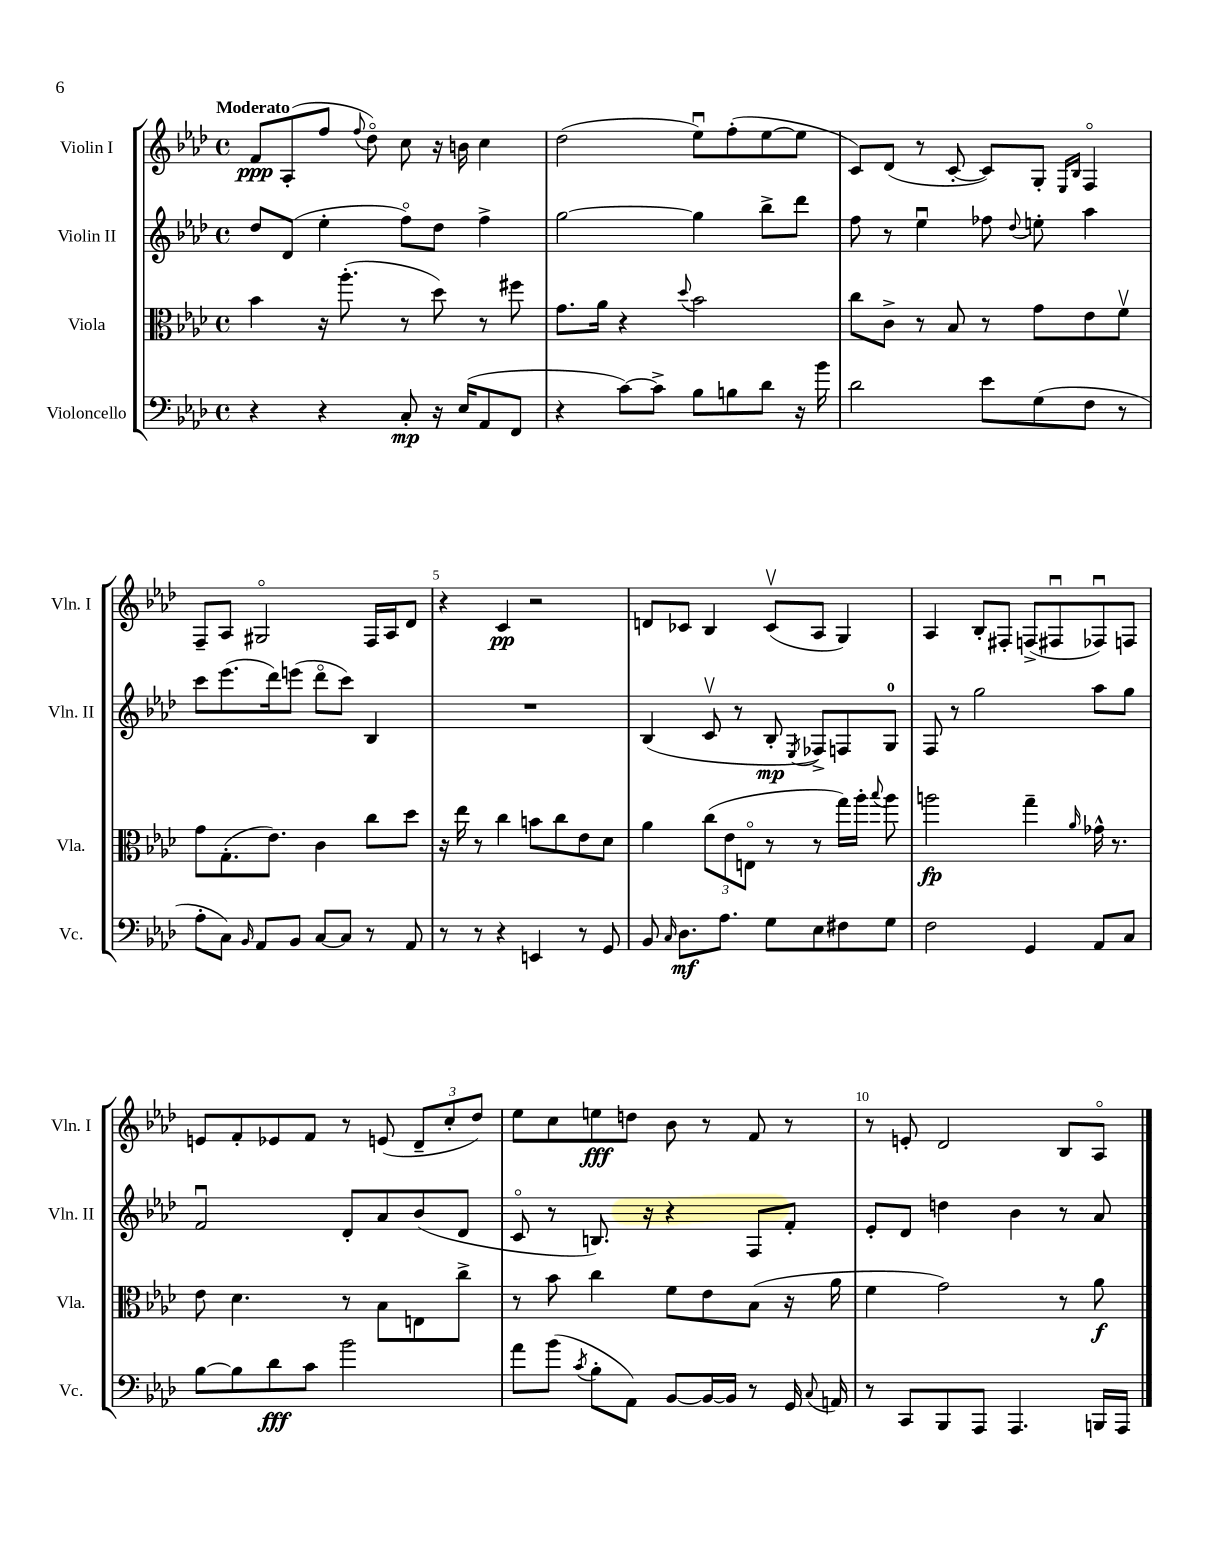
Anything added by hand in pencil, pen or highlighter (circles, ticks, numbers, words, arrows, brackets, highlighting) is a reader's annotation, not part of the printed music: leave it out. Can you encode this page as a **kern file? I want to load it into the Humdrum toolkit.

**kern	**kern	**kern	**kern
*staff4	*staff3	*staff2	*staff1
*clefF4	*clefC3	*clefG2	*clefG2
*k[b-e-a-d-]	*k[b-e-a-d-]	*k[b-e-a-d-]	*k[b-e-a-d-]
*M4/4	*M4/4	*M4/4	*M4/4
*met(c)	*met(c)	*met(c)	*met(c)
4r	4b-	8dd-	8f
.	.	(8d-	(8A-'
4r	16r	4ee-'	8ff
.	(8.aa-'	.	.
.	.	.	8qqff
.	.	.	8dd-o)
8C'	8r	8ffo)	8cc
16r	8dd-)	8dd-	16r
(16E-	.	.	16b
8AA-	8r	4ff^	4cc
8FF	8ff#	.	.
=	=	=	=
4r	8.g	[2gg	(2dd-
.	16a-	.	.
[8c)	4r	.	.
8c^]	.	.	.
.	8qqdd-	.	.
8B-	2b-	4gg]	8ee-u)
8B	.	.	(8ff'
8d-	.	8bb-^	[8ee-
16r	.	8ddd-	8ee-]
16b-	.	.	.
=	=	=	=
2d-	8cc	8ff	8c)
.	8c^	8r	(8d-
.	8r	4ee-u	8r
.	8B-	.	[8c'
8e-	8r	8ff-	8c])
.	.	8qqdd-	.
(8G	8g	8ee'	8G'
.	.	.	16qqE-
.	.	.	16qqB-
8F	8e-	4aa-	4Fo
8r	8fv	.	.
=	=	=	=
8A-'	8g	8ccc	8F~
8C)	(8.G'	(8.eee-	8A-
16qqBB-	.	.	.
8AA-	.	.	2G#o
.	8.e-)	16ddd-)	.
8BB-	.	(8eee	.
[8C	4c	8ddd-o	.
8C]	.	8ccc)	.
8r	8cc	4B-	16F
.	.	.	16A-
8AA-	8dd-	.	8d-
=	=	=	=
8r	16r	1r	4r
.	16ee-	.	.
8r	8r	.	.
4r	4cc	.	4c
4EE	8b	.	2r
.	8cc	.	.
8r	8e-	.	.
8GG	8d-	.	.
=	=	=	=
8BB-	4a-	(4B-	8d
16qqC	.	.	.
8.D-	.	.	8c-
.	(12cc	8cv	4B-
8.A-	.	.	.
.	12e-	.	.
.	.	8r	.
.	12Eo	.	.
8G	8r	8B-'	(8c-v
.	.	8qE-	.
8E-	8r	8F-^)	8A-
8F#	16gg)	8F	4G)
.	16aa-'	.	.
.	8qqbb-	.	.
8G	8aa-	8G	.
=	=	=	=
2F	2aa	8F	4A-
.	.	8r	.
.	.	2gg	8B-'
.	.	.	8F#'
4GG	4gg~	.	(8F^
.	.	.	8F#u
.	16qqa-	.	.
8AA-	16g-^^	8aa-	8F-u)
.	8.r	.	.
8C	.	8gg	8F
=	=	=	=
[8B-	8e-	2fu	8e
8B-]	4.d-	.	8f'
8d-	.	.	8e-
8c	.	.	8f
2b-	8r	8d-'	8r
.	8B-	8a-	(8e
.	8E	(8b-	12d-~
.	.	.	12cc'
.	8cc^	8d-	.
.	.	.	12dd-)
=	=	=	=
8a-	8r	8co	8ee-
(8b-	8b-	8r	8cc
8qc	.	.	.
8B-'	4cc	8.B)	8ee
8AA-)	.	.	8dd
.	.	16r	.
[8BB-	8f	4r	8b-
16BB-_	8e-	.	8r
16BB-]	.	.	.
8r	(8B-	8F	8f
16GG	16r	8f'	8r
8qqC	.	.	.
16AA	16a-	.	.
=	=	=	=
8r	4f	8e-'	8r
8CC	.	8d-	8e'
8BBB-	2g)	4dd	2d-
8AAA-	.	.	.
4.AAA-	.	4b-	.
.	8r	8r	8B-
16BBB	8a-	8a-	8A-o
16AAA-	.	.	.
==	==	==	==
*-	*-	*-	*-
